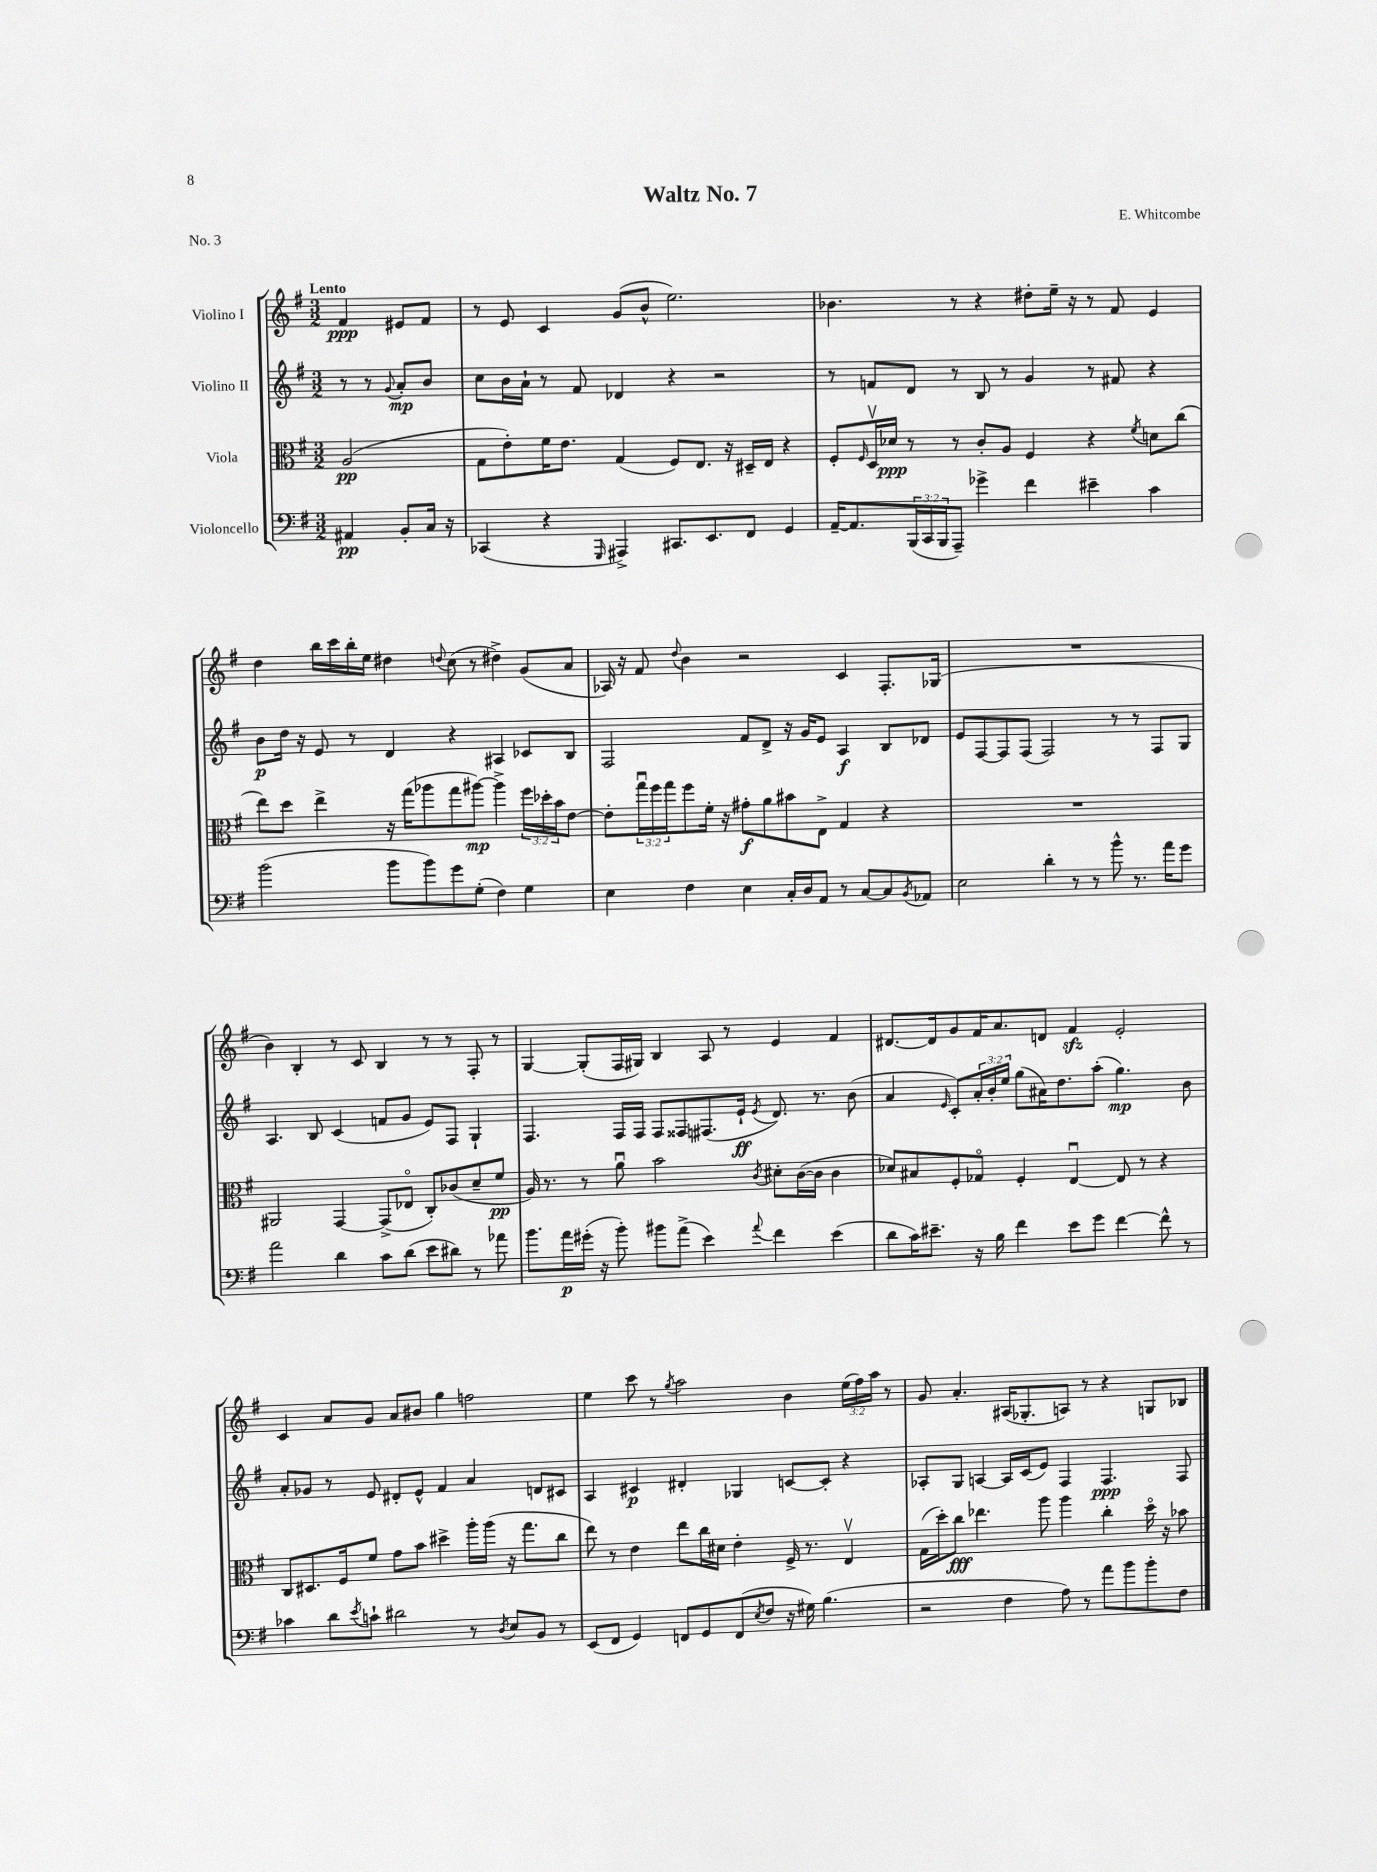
\header { title = "Waltz No. 7" composer = "E. Whitcombe" piece = "No. 3" }
<<
\new StaffGroup <<
\new Staff = "s0" \with { instrumentName = "Violino I" } {
    \clef treble \key g \major \numericTimeSignature \time 3/2 \override Staff.TupletNumber.text = #tuplet-number::calc-fraction-text \partial 2 \tempo "Lento"
    fis'4\ppp eis'8 fis'8 |
    r8 e'8 c'4 g'8( b'8-^ e''2.) |
    bes'4. r8 r4 dis''8-. e''16-- r16 r8 fis'8 e'4 |
    d''4 b''16 c'''16 b''16-. e''16 dis''4 \appoggiatura { d''8 } c''8( r8 dis''4->) g'8( a'8 |
    aes16) r16 fis'8 \appoggiatura { d''8 } b'4 r2 c'4 fis8.-. ges16( |
    R1. |
    b'4) b4-. r8 c'8 b4 r8 r8 fis8-. r8 |
    g4~ g8-.( fis16 gis16) b4 a8 r8 e'4 fis'4 |
    dis'8.~ dis'16 g'8 fis'16 a'8. d'8 fis'4\sfz e'2-. |
    c'4 a'8 g'8 a'8 bis'8 g''4 f''2 |
    e''4 c'''8 r8 \acciaccatura { g''8 } a''2 b'4 \tuplet 3/2 { e''16( fis''16) a''16 } r8 |
    g'8 a'4.-. ais16( ges8.-. a8) r8 r4 g8 bes8 \bar "|." |
}
\new Staff = "s1" \with { instrumentName = "Violino II" } {
    \clef treble \key g \major \numericTimeSignature \time 3/2 \override Staff.TupletNumber.text = #tuplet-number::calc-fraction-text \partial 2
    r8 r8 \appoggiatura { g'8 } a'8-.\mp b'8 |
    c''8 b'16 a'16-! r8 fis'8 des'4 r4 r2 |
    r8 f'8 d'8 r8 b8 r8 g'4 r8 fis'8 r4 |
    b'8\p d''16 r16 e'8 r8 d'4 r4 ais4 ces'8 b8 |
    fis2 fis'8 d'8-> r16 g'16 e'8 a4\f b8 des'8 |
    e'8 fis8~ fis8 fis8( fis2) r8 r8 fis8 g8 |
    a4. b8 c'4( f'8 g'8 e'8) fis8 g4-! |
    fis4. fis16 fis16 fis8 fisis8 fis8.( e'16-!\ff \acciaccatura { e'8 } d'8.) r8. b'8( |
    a'4 \grace { e'16 } c'8-.) \tuplet 3/2 { a'16-. b'16-. e''16 } g''8( ais'16) d''8. a''8-.( g''4.\mp) b'8 |
    a'8-. ges'8 r8 e'8 dis'8-. e'8-^ fis'4 a'4 d'8 cis'8 |
    a4 cis'4\p dis'4-. ges4 c'8~ c'8-. r4 |
    aes8-. g8 a4~ a16 c'16( e'8) fis4 fis4.\ppp fis8 \bar "|." |
}
\new Staff = "s2" \with { instrumentName = "Viola" } {
    \clef alto \key g \major \numericTimeSignature \time 3/2 \override Staff.TupletNumber.text = #tuplet-number::calc-fraction-text \partial 2
    a2\pp( |
    g8 e'8-.) fis'16 e'8. g4( fis8) e8. r16 dis16-- e16 r4 |
    fis8-. \grace { fis16 } d16\upbow des'16\ppp r8 r8 c'8-. a8 fis4 r4 \acciaccatura { fis'8 } d'8 c''8( |
    e''8) d''8 e''4-> r16 g''16( aes''8 g''8 ais''8~\mp) ais''4-> \tuplet 3/2 { fis''16 des''16-. b'16 } e'8~ |
    e'8-. \tuplet 3/2 { g''16\downbow fis''16 g''16 } fis''8 fis'16-. r16 gis'8-.\f a'8 bis'8 e8-> g4 r4 |
    R1. |
    ais,2 g,4~ g,8->( ees8\flageolet c8-.) ces'8( d'8-- fis'8\pp |
    a16) r8. r8 a'8\downbow b'2 \acciaccatura { c'8 } dis'8-. c'16~( c'16 c'4 |
    des'8) bis8 fis8-. ges8\flageolet fis4-. e4~\downbow e8 r8 r4 |
    c8 dis8. fis16 fis'8 g'8 b'8 dis''4-> a''16-. a''16( r16 g''8. c''8 |
    e''8) r8 e'4 e''8 c''16 dis'16 e'4-. fis16-> r8. e4\upbow |
    g16( d''16-.) c''8\fff ees''4. a''8 a''4 c''4-. d''16\flageolet r16 bes'8 \bar "|." |
}
\new Staff = "s3" \with { instrumentName = "Violoncello" } {
    \clef bass \key g \major \numericTimeSignature \time 3/2 \override Staff.TupletNumber.text = #tuplet-number::calc-fraction-text \partial 2
    ais,4\pp b,8-. c16 r16 |
    ces,4( r4 \grace { g,,16 } ais,,4->) cis,8. e,8. fis,8 g,4 |
    a,16~-- a,8. \tuplet 3/2 { b,,16( c,16 b,,16 } a,,8--) ges'4-> fis'4 eis'4-- c'4 |
    b'2( b'8 b'8) g'8 g8-.( fis4) g4 |
    e4 fis4 e4 c16-. d16 a,8 r8 c8~ c8 \acciaccatura { b,8 } aes,8 |
    e2 d'4-. r8 r8 b'8-^ r8. a'16 g'8 |
    a'2 d'4 c'8 d'8( e'8 dis'8) r8 aes'8 |
    b'8. a'16\p gis'16-.( r16 b'8-.) bis'8 a'8->( e'4) \appoggiatura { a'8 } fis'4 e'4( |
    d'8 c'16) eis'8.-- r16 b16 fis'4 eis'8 g'8 fis'4~ fis'8-^ r8 |
    ces'4 d'8 \acciaccatura { e'8 } c'8-! dis'2 r8 \acciaccatura { d8 } e8 b,8 r8 |
    e,8( fis,8 g,4) f,8 g,8 f,8( \acciaccatura { e8 } fis8 r16 gis16) b4.( |
    r2 fis4 a8) r8 a'8 b'8 b'8-. fis8 \bar "|." |
}
>>
>>
\layout { \context { \Score \remove "Bar_number_engraver" } }
